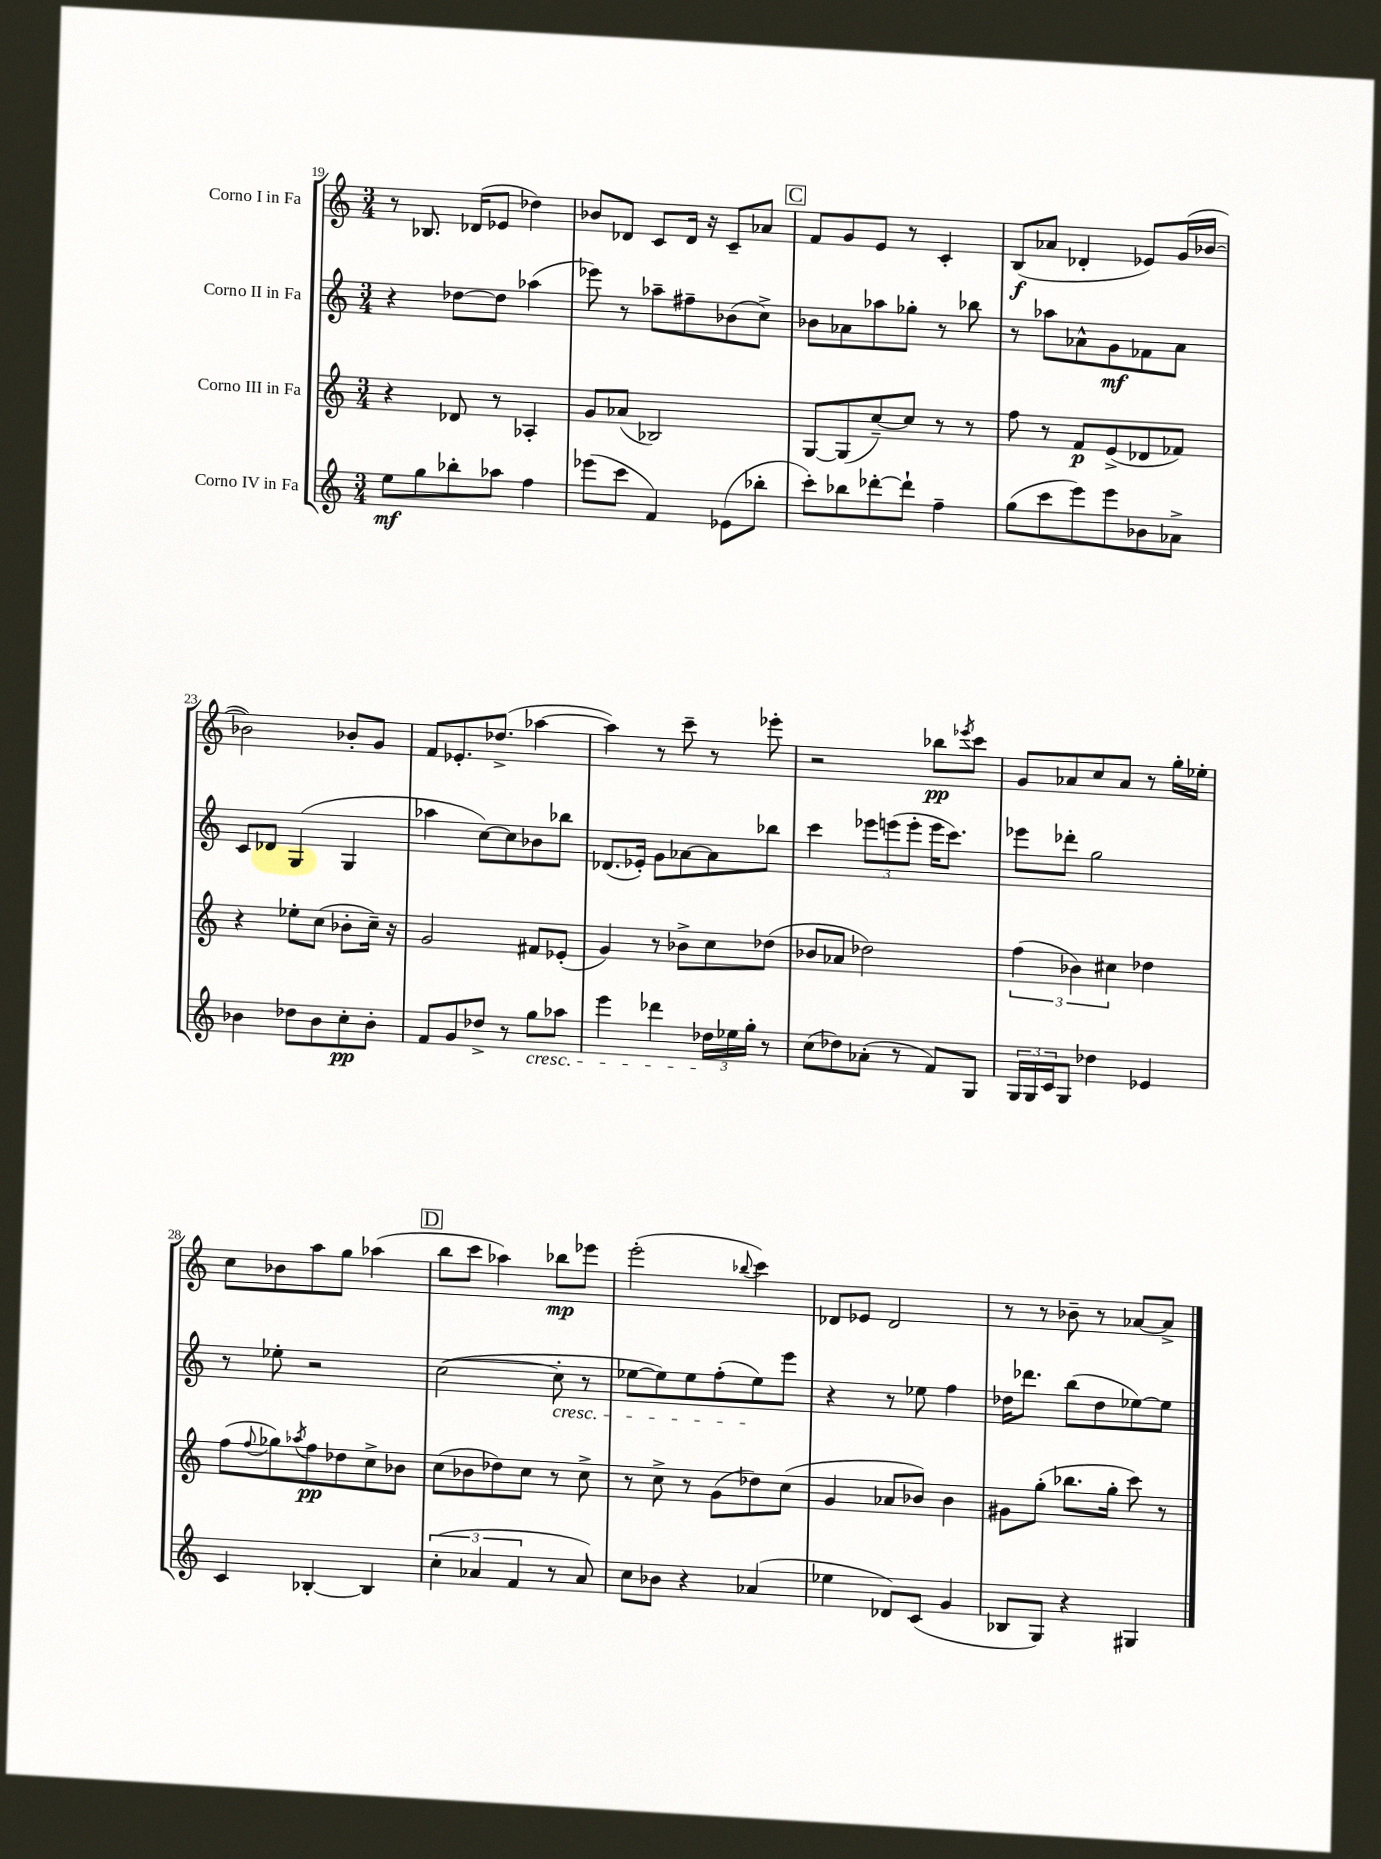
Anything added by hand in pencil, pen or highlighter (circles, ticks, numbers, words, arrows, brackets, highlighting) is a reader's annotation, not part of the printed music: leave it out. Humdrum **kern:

**kern	**kern	**kern	**kern
*staff4	*staff3	*staff2	*staff1
*clefG2	*clefG2	*clefG2	*clefG2
*k[]	*k[]	*k[]	*k[]
*M3/4	*M3/4	*M3/4	*M3/4
8ee	4r	4r	8r
8gg	.	.	8.B-
8bb-'	8d-	[8dd-	.
.	.	.	(16d-
8aa-	8r	8dd-]	8e-
4ff	4A-'	(4aa-	4dd-)
=	=	=	=
(8eee-	8g	8eee-)	8b-
8ccc	(8a-	8r	8d-
4f)	2B-)	8aa-~	8c
.	.	8ff#~	16d-
.	.	.	16r
(8e-	.	(8b-	8c~
8bb-'	.	8cc^)	8a-
=	=	=	=
8ccc')	[8G	8b-	8f
8bb-	(8G]	8a-	8g
[8ddd-'	[8cc~)	8aa-	8e
8ddd-`]	8cc]	8gg-'	8r
4ff~	8r	8r	4c'
.	8r	8bb-	.
=	=	=	=
(8gg	8ff	8r	(8B
8ccc	8r	8aa-	8a-
8eee)	8f	8a-^^	4d-'
8eee	(8e^	8g	.
8b-	8d-	8f-	8e-)
8a-^	8f-)	8a-	(16g
.	.	.	[16b-
=	=	=	=
4b-	4r	8c	2b-])
.	.	8d-	.
8dd-	8ee-'	(4G	.
8b-	(8cc	.	.
8cc'	8b-'	4G	8b-'
8b-'	16cc~)	.	8g
.	16r	.	.
=	=	=	=
8f	2g	4aa-	8f
8g	.	.	8.e-'
8dd-^	.	[8cc)	.
.	.	.	(8.dd-^
8r	.	8cc]	.
8gg	8f#	8b-	[4aa-
8aa-	(8e-'	8bb-	.
=	=	=	=
4eee	4g)	(8.d-	4aa-])
.	.	16e-')	.
4ddd-	8r	8g	8r
.	8b-^	[8a-	8ccc~
24dd-	8cc	8a-]	8r
24ee-	.	.	.
24gg'	.	.	.
8r	(8dd-	8bb-	8eee-'
=	=	=	=
(8cc	8b-	4ccc	2r
8dd-)	8a-	.	.
(8a-'	2dd-)	12eee-	.
.	.	(12eee	.
8r	.	.	.
.	.	12eee'	.
8f)	.	16eee	8bb-
.	.	8.ccc)	.
.	.	.	8qeee-
8G	.	.	8ccc
=	=	=	=
24G	(6ff	8eee-	8g
24G	.	.	.
24c	.	.	.
8G	.	8ddd-'	8a-
.	6b-)	.	.
4dd-	.	2gg	8cc
.	6cc#	.	.
.	.	.	8a-
4e-	4dd-	.	8r
.	.	.	16gg'
.	.	.	16ee-'
=	=	=	=
4c	(8ff	8r	8cc
.	8qqff	.	.
.	8gg-)	8ee-'	8b-
.	8qaa-	.	.
[4B-'	8ff	2r	8aa
.	8dd-	.	8gg
4B-]	8cc^	.	(4aa-
.	8b-	.	.
=	=	=	=
(6cc'	(8cc	([2cc	8bb
.	8b-	.	8ccc
6a-	.	.	.
.	8dd-)	.	4aa-)
6f	.	.	.
.	8cc	.	.
8r	8r	8cc']	8bb-
8a-)	8cc^	8r	8eee-
=	=	=	=
8cc	8r	[8ee-	(2eee'
8b-	8cc^	8ee-])	.
4r	8r	8ee-	.
.	(8g	(8ff'	.
.	.	.	8qqbb-
(4a-	8dd-)	8ee-)	4ccc)
.	(8cc	8eee	.
=	=	=	=
4ee-	4g	4r	8d-
.	.	.	8e-
8d-)	8a-	8r	2d-
(8c	8b-)	8ee-	.
4g	4b-	4ff	.
=	=	=	=
8B-	8g#	16dd-	8r
.	.	8.ddd-	.
8G)	(8gg'	.	8r
4r	8.bb-	(8bb	8b-~
.	.	8dd-	8r
.	16gg'	.	.
4G#	8ccc)	[8ee-)	[8a-
.	8r	8ee-]	8a-^]
==	==	==	==
*-	*-	*-	*-
